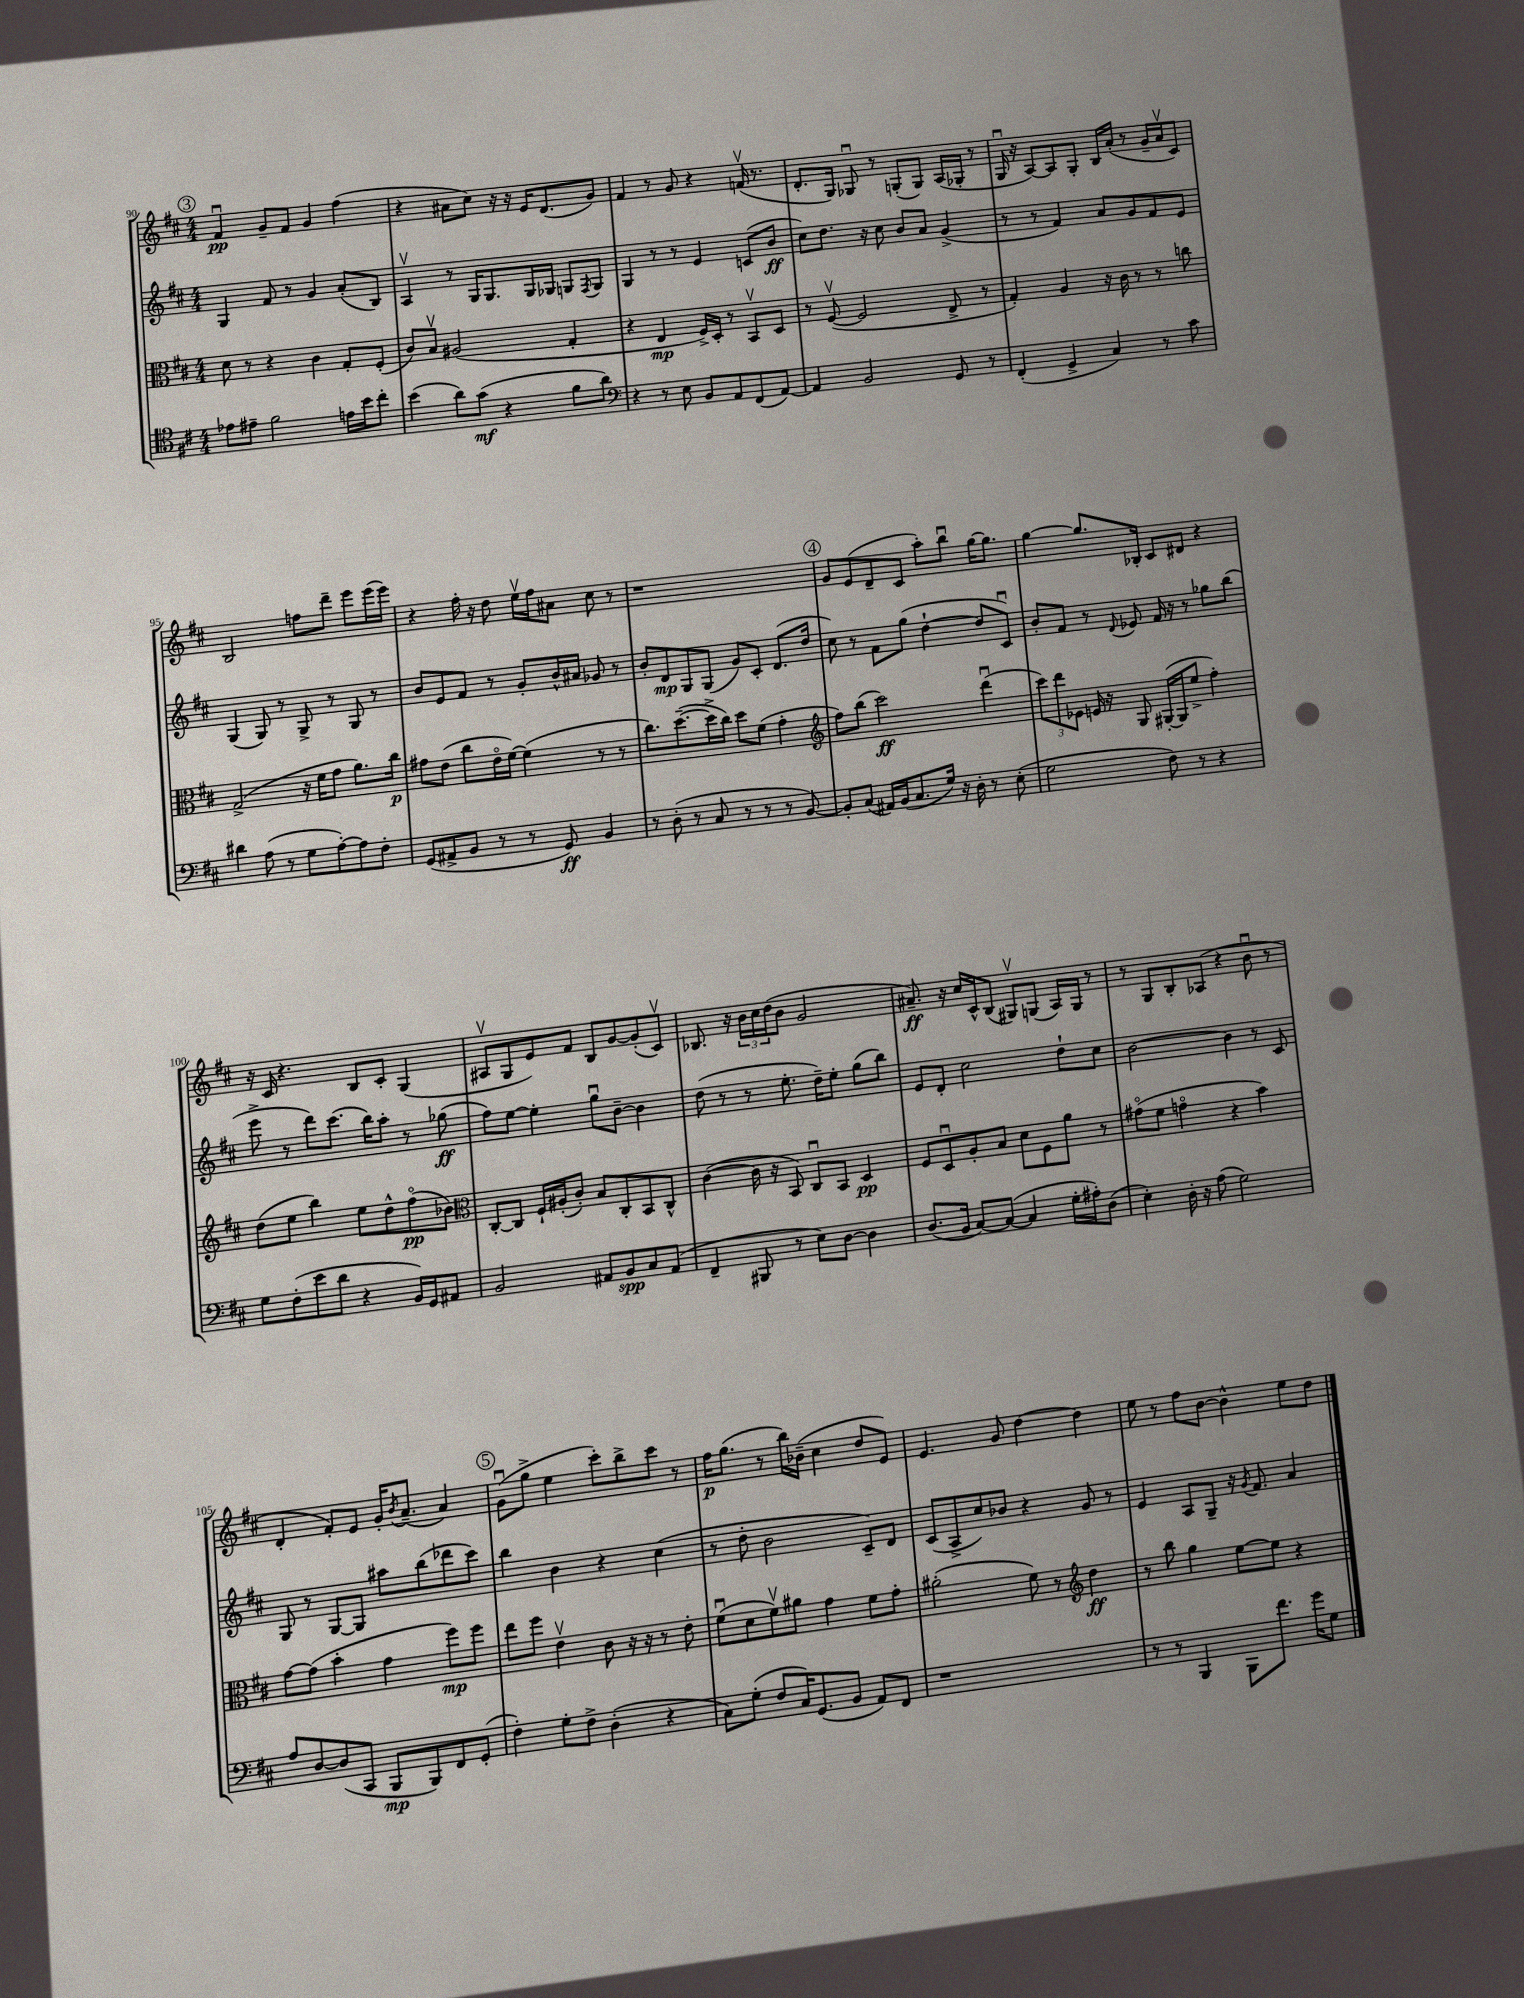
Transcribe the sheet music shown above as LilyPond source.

<<
\new StaffGroup <<
\new Staff = "s0" {
    \clef treble \key d \major \numericTimeSignature \time 4/4
    \mark \markup { \circle "3" } fis'4\downbow\pp g'8-- fis'8 g'4 fis''4( |
    r4 ais'8 cis''8) r16 r16 e'16 d'8.( g'8) |
    fis'4 r8 g'8 r4 f'16\upbow( r8. |
    d'8.-. g16) ges8\downbow r8 g8-.( g8) a16( ges16-. r8 |
    g16\downbow r16 a8~) a8 g8-. b16 a'16-.( r8 g'16-- a'16\upbow cis'8) |
    b2 f''8 d'''8-- e'''8 e'''16( e'''16) |
    r4 fis''16-. r16 d''8 e''16\upbow fis''16 ais'8 cis''8 r8 |
    r1 |
    \mark \markup { \circle "4" } g'8 e'8( d'8-- cis'8 a''8-.) b''8\downbow g''16~ g''8. |
    g''4~ g''8. bes16-. cis'8 dis'8 r4 |
    r16 cis'16 r4. b8 cis'8-. g4( |
    ais8\upbow g8 e'8) fis'8 b8 g'8~ g'8-.( cis'8\upbow) |
    bes8. r16 \tuplet 3/2 { b'16 cis''16 d''16( } b'8 g'2 |
    ais'8.--\ff) r16 cis''16 cis'16-^ b8( gis8\upbow) g8( a16) g16 r8 |
    r8 g8 b8-. aes8( r4 b'8\downbow r8 |
    d'4-. fis'8-.) e'8 g'16-. \acciaccatura { b'8 } a'8.--( a'4) |
    \mark \markup { \circle "5" } g'8\downbow( g''8-> e''4 cis'''8-.) b''8-> cis'''8 r8 |
    fis''16\p g''8.( r8 b''16) bes'16--( cis''4 d''8 e'8) |
    e'4. g'8 d''4~ d''4 |
    e''8 r8 fis''8 b'8~ b'4-^ e''8 d''8 \bar "|." |
}
\new Staff = "s1" {
    \clef treble \key d \major \numericTimeSignature \time 4/4
    \mark \markup { \circle "3" } g4 fis'8 r8 g'4 a'8-.( b8) |
    a4\upbow r8 g16 g8. g16 ges16 g8 \acciaccatura { fis8 } g8 |
    g4 r8 r8 e'4 c'8( b'8\ff |
    cis''8) d''8. r16 cis''8 b'8 a'8 g'4->( |
    r8 r8 fis'4) a'8 g'8 fis'8 e'8 |
    g4( g8) r8 g8-> r8 g8 r8 |
    b'8 e'8 fis'8 r8 g'8-. b'16-^ ais'16 ges'8 r8 |
    b'8-. d'8\mp g8 g8( g'8) cis'8-. d'8.( d''16 |
    \mark \markup { \circle "4" } cis''8) r8 fis'8 g''8( d''4~-! d''8 cis'8\downbow) |
    b'8-. fis'8 r8 \appoggiatura { d'8 } ees'8 fis'16 r16 r8 ges''8 b''8( |
    e'''8-> r8 d'''8) cis'''8.( b''16) a''8-. r8 ges''8\ff( |
    fis''8) e''8~ e''4-. g''8\downbow b'8~-- b'4 |
    d''8( r8 r8 e''8.-. d''16--) e''8-. g''8( b''8) |
    e'8 d'8-. cis''2 d''8-! cis''8 |
    b'2~ b'4 r8 cis'8 |
    g8 r8 g8~ g8 ais''8 b''8( des'''8 cis'''8) |
    \mark \markup { \circle "5" } b''4 b'4 r4 cis''4( |
    r8 d''8-. b'2 cis'8--) d'8 |
    cis'8( a8-> cis''8) bes'8 r4 g'8 r8 |
    e'4 a8 g8-- r16 \acciaccatura { g'8 } fis'8. a'4 \bar "|." |
}
\new Staff = "s2" {
    \clef alto \key d \major \numericTimeSignature \time 4/4
    \mark \markup { \circle "3" } d'8 r8 r4 cis'4 g8-. fis8-.( |
    cis'8) b8\upbow ais2( g4-. |
    r4 e4\mp fis16->) d16-. r8 b,8\upbow d8 |
    r8 fis8~\upbow( fis2 e8-> r8 |
    g4-.) a4 r16 cis'16 r8 r8 c''8 |
    g2->( r16 fis'16 g'8 a'8.) cis''16\p |
    gis'8 e'8( cis''8 e'16\flageolet fis'16~) fis'4( r8 r8 |
    cis''8.) d''8.~--( d''16-> cis''16) d''8 fis'8( g'4-. |
    \mark \markup { \circle "4" } \clef treble fis''8) b''8( cis'''2\ff) d'''4\downbow( |
    \tuplet 3/2 { cis'''8) d'''8 ees'8 } e'16 r16 g8 gis16~-.( gis16 e''8-> fis''4-.) |
    d''8( e''8 b''4) e''8 d''8-^ fis''8\flageolet\pp( bes'8) |
    \clef alto cis8~-. cis8 fis16-! ais16-.( cis'8-.) b8 cis8-. b,8 cis8-^ |
    cis'4~( cis'16 r16 b,8) cis8\downbow b,8 d4\pp |
    fis8 d8\downbow a8-. b8 d'8 fis8 a'8 r8 |
    gis'8\flageolet( fis'8 g'4\flageolet r4 b'4) |
    g'8~ g'8( b'4-. g'4 fis''8\mp) fis''8 |
    \mark \markup { \circle "5" } e''8 fis''8 e'4\upbow cis'8 r16 r16 r8 e'8-. |
    fis'8\downbow( d'8 fis'8\upbow) ais'8 g'4 fis'8 g'8-. |
    ais'2-.( fis'8) r8 \clef treble d''4\ff |
    r8 b''8 g''4 e''8~ e''8 r4 \bar "|." |
}
\new Staff = "s3" {
    \clef tenor \key d \major \numericTimeSignature \time 4/4
    \mark \markup { \circle "3" } ees'8 eis'8-- fis'2 e'16 b'16 cis''8-. |
    b'4( a'8) g'8\mf( r4 fis'8 a'8) |
    \clef bass r4 r8 e8 b,8 a,8 fis,8( a,8~) |
    a,4 b,2 g,8 r8 |
    fis,4-.( g,4-> cis4) r8 cis'8 |
    dis'4 a8( r8 g8 a8~-.) a8 fis8-. |
    g,8( ais,8-> b,8 r8 r8 g,8\ff) b,4 |
    r8 d8-.( r8 cis8 r8 r8 r8 b,8~) |
    \mark \markup { \circle "4" } b,8-. cis8( ais,16) b,16( cis8. g16) r16 d16-. r8 e8-.( |
    g2 fis8) r8 r4 |
    g8 fis8-.( e'8 d'8 r4 b,16) g,16 ais,8 |
    b,2 ais,8 b,8\spp cis8 ais,8( |
    fis,4-- bis,,8 r8 e8) d8~ d4 |
    d8.( b,16 cis8~) cis8~( cis4 g16-. ais16-.) d8( |
    e4-.) d16-. r16 a8( g2) |
    a8 d8~ d8( cis,8 b,,8\mp b,,8) fis,8 g,8-.( |
    \mark \markup { \circle "5" } fis4-.) g8-. fis8-> d4-.( r4 |
    cis8) g8-.( fis8 cis16) g,8.( b,8 a,8) fis,8 |
    r1 |
    r8 r8 b,,4 b,,8 fis'8. g'16 g8 \bar "|." |
}
>>
>>
\layout { \context { \Score currentBarNumber = #90 } }
